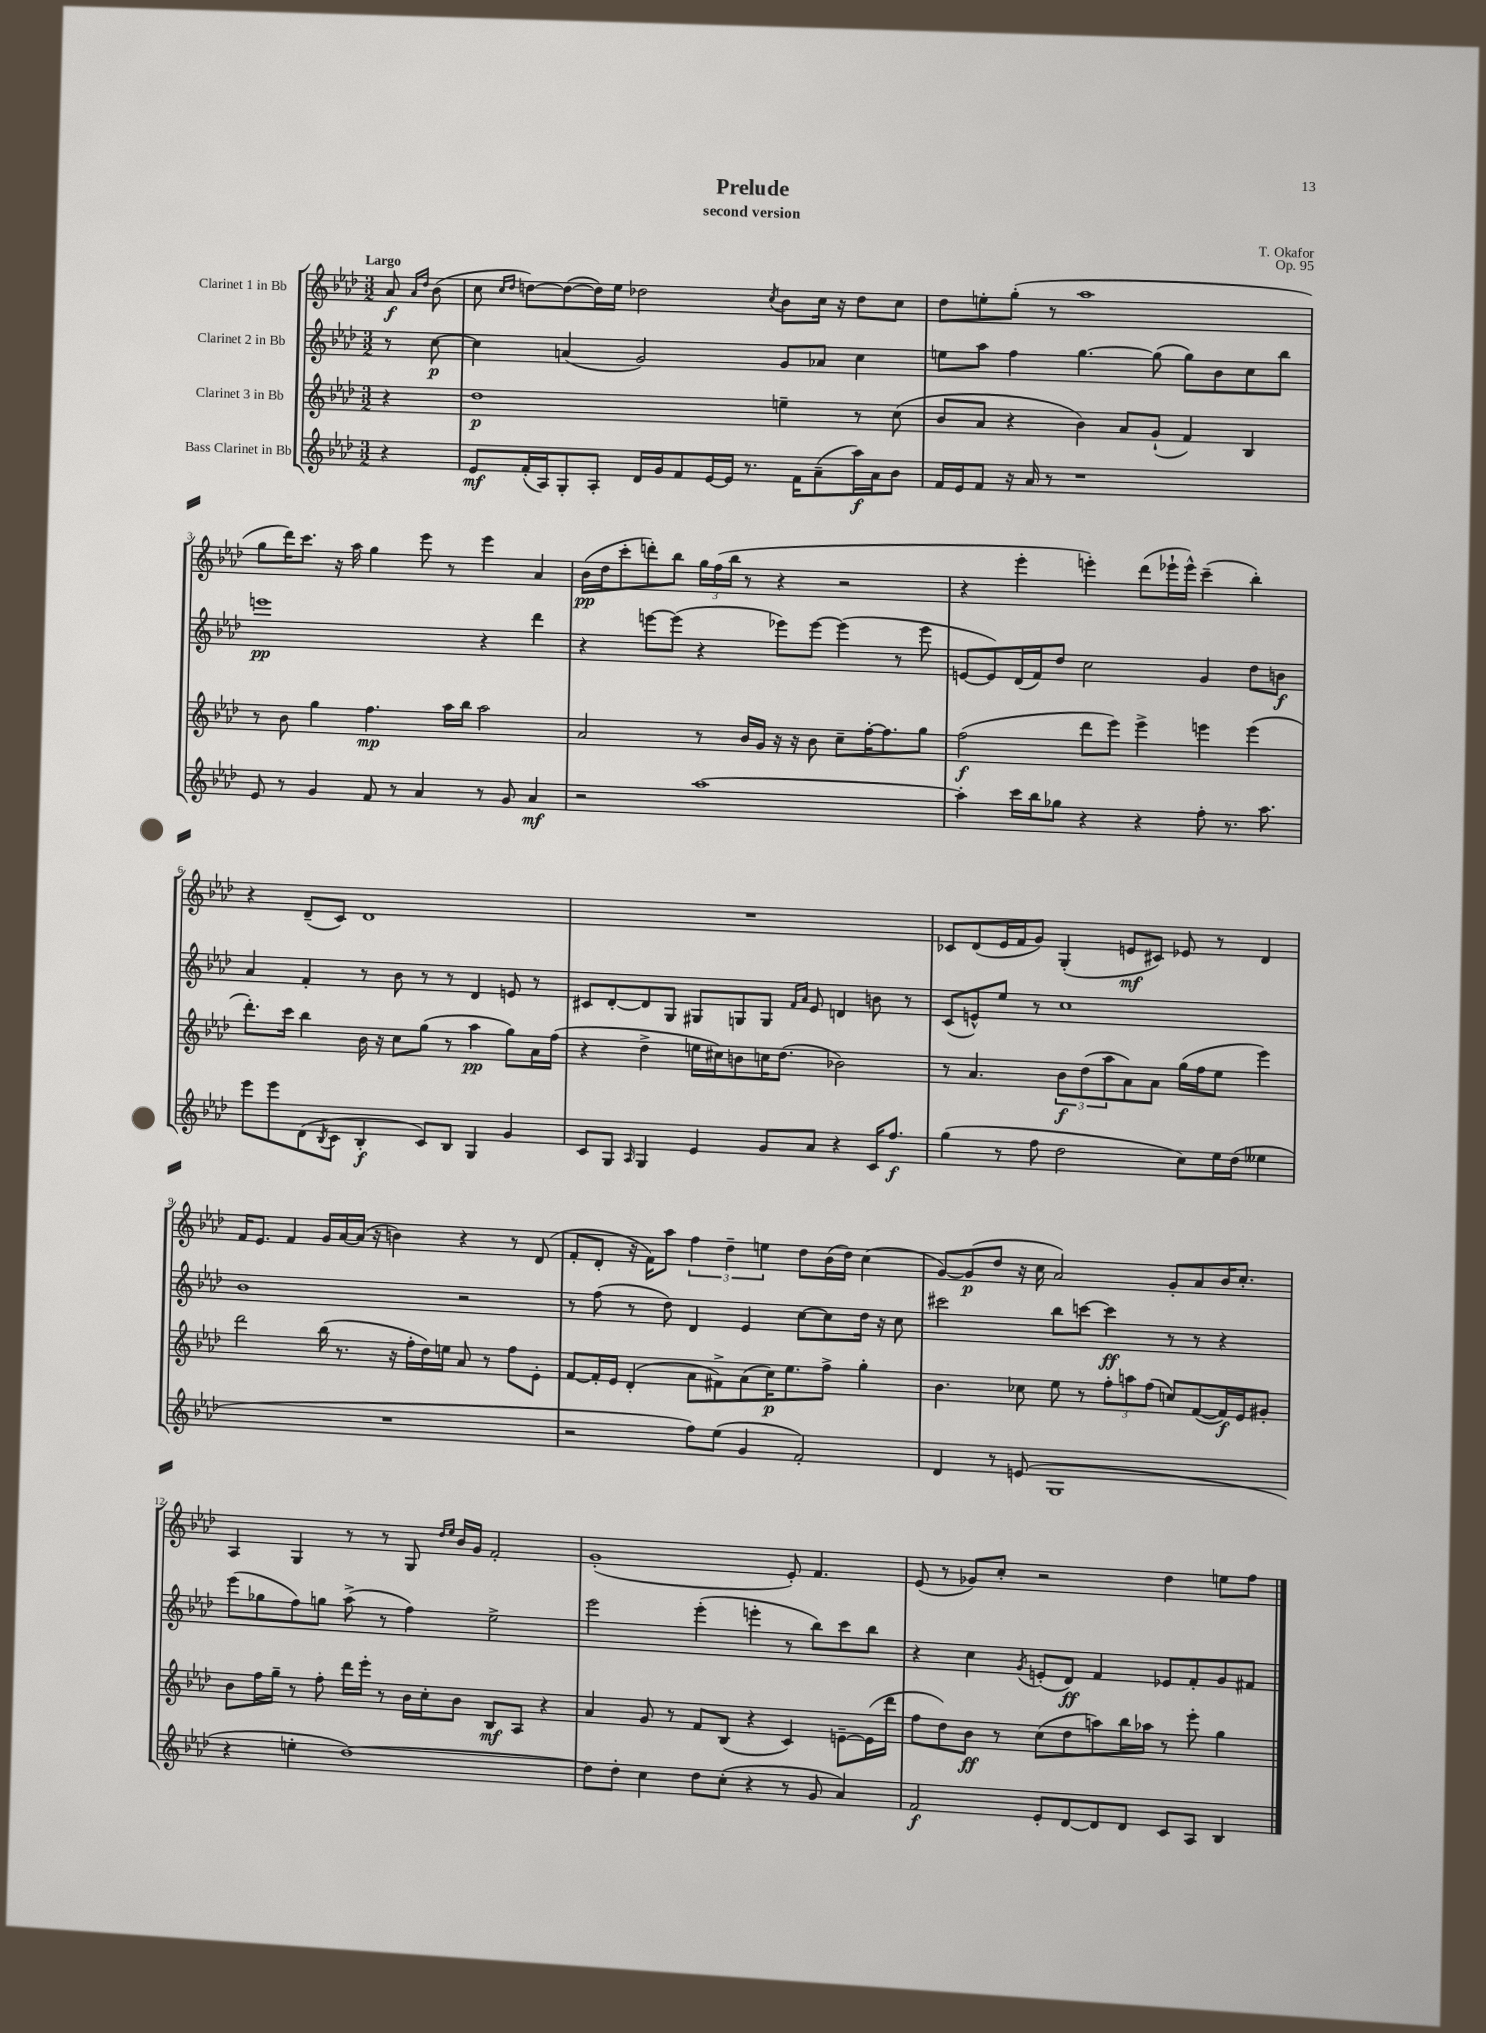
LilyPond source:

\header { title = "Prelude" composer = "T. Okafor" subtitle = "second version" opus = "Op. 95" }
<<
\new StaffGroup <<
\new Staff = "s0" \with { instrumentName = "Clarinet 1 in Bb" } {
    \clef treble \key aes \major \numericTimeSignature \time 3/2 \partial 4 \tempo "Largo"
    aes'8\f \grace { aes'16 des''16 } bes'8( |
    c''8 \grace { c''16 des''16 } d''8~) d''8~( d''16) ees''16 des''2 \acciaccatura { c''8 } bes'8 c''16 r16 des''8 c''8 |
    des''8 e''8-. g''8-.( r8 aes''1 |
    g''8 des'''16) c'''8. r16 aes''16 g''4 ees'''8 r8 ees'''4 aes'4 |
    bes'16\pp( des''16 c'''8-. d'''8-.) bes''8 \tuplet 3/2 { g''16 f''16( bes''16 } r8 r4 r2 |
    r4 ees'''4-. e'''4-.) des'''8( ees'''16-! ees'''16-^) c'''4--( bes''4-.) |
    r4 des'8--( c'8) des'1 |
    R1. |
    ces'8 des'8( ees'16 f'16 g'8) g4-.( e'8\mf cis'8) ees'8 r8 des'4 |
    f'16 ees'8. f'4 g'16 aes'16~ aes'16( r16 b'4) r4 r8 des'8( |
    f'8-. des'8-. r16 f'16) aes''8 \tuplet 3/2 { f''4 des''4-- e''4 } des''8 bes'16( des''16) c''4( |
    g'8~) g'8\p( des''8 r16 c''16 aes'2) g'8-. aes'8 bes'16 c''8.-. |
    aes4 g4 r8 r8 g8 \grace { des''16 ees''16 } bes'16 g'16 f'2-. |
    g'1-.( ees'8-.) f'4. |
    ees'8( r8 ges'8) c''8-. r2 des''4 e''8 f''8 \bar "|." |
}
\new Staff = "s1" \with { instrumentName = "Clarinet 2 in Bb" } {
    \clef treble \key aes \major \numericTimeSignature \time 3/2 \partial 4
    r8 c''8~\p |
    c''4 a'4( g'2) g'8 aes'8 c''4 |
    e''8 aes''8 f''4 g''4.~ g''8( g''8) bes'8 c''8 bes''8 |
    e'''1\pp r4 des'''4 |
    r4 e'''8~ e'''8( r4 ees'''8) ees'''8~ ees'''4( r8 ees'''8 |
    e'8~ e'8) des'16( f'16) des''8 c''2 g'4 des''8 b'8\f |
    aes'4 f'4-. r8 bes'8 r8 r8 des'4 e'8 r8 |
    cis'8 des'8~-. des'8 g8 gis8 g8 g8 \grace { f'16 aes'16 } ees'8 d'4 b'8 r8 |
    c'8( e'8-^) ees''8 r8 c''1 |
    bes'1 r2 |
    r8 f''8( r8 des''8) des'4 ees'4 c''8~ c''8 des''16 r16 c''8 |
    cis'''2 bes''8 c'''8~ c'''4\ff r8 r8 r4 |
    ees'''8( ges''8 f''8) g''8 aes''8->( r8 f''4) ees''2-> |
    ees'''2 ees'''4-.( e'''4-. r8 bes''8) c'''8 bes''8 |
    r4 c''4 \acciaccatura { g'8 } e'8-.( des'8\ff) f'4 ees'8 f'8-. g'8 fis'8 \bar "|." |
}
\new Staff = "s2" \with { instrumentName = "Clarinet 3 in Bb" } {
    \clef treble \key aes \major \numericTimeSignature \time 3/2 \partial 4
    r4 |
    des''1\p e''4-- r8 c''8( |
    bes'8 aes'8 r4 bes'4) aes'8 g'8-!( f'4) bes4 |
    r8 bes'8 g''4 f''4.\mp aes''16 bes''16 aes''2 |
    aes'2 r8 bes'16 g'16 r16 r16 bes'8 c''8-- f''16~-. f''8. g''8 |
    f''2\f( des'''8 ees'''8) ees'''4-> e'''4 e'''4( |
    des'''8.-.) c'''16 bes''4 bes'16 r16 c''8 g''8( r8 aes''4\pp g''8) aes'16 f''16( |
    r4 des''4-> e''16 cis''16) b'8 c''16 des''8.( bes'2) |
    r8 aes'4. \tuplet 3/2 { bes'8\f des''8( aes''8 } aes'8) aes'8 g''16( f''16 ees''8 ees'''4) |
    des'''2 bes''16( r8. r16 f''16-. des''16) e''16 aes'8 r8 f''8 ees'8-. |
    f'8~ f'16-. ees'16 des'4-.( aes'8 fis'8->) aes'8( c''16\p) ees''8. f''8-> g''4-. |
    bes'4. ces''8 ees''8 r8 \tuplet 3/2 { f''8-. a''8 f''8( } c''8) f'8~( f'16\f) ees'16 gis'8-. |
    bes'8 f''16 g''16-- r8 f''8-. des'''16 ees'''16-. r8 bes'16 c''16-. bes'8 bes8\mf aes8 r4 |
    aes'4 g'8 r8 f'8 bes8( r4 c'4) e'8~-- e'16( des'''16 |
    f''8 des''8) bes'8\ff r8 c''8( des''8 a''8) bes''16 aes''16 r8 ees'''8-. g''4 \bar "|." |
}
\new Staff = "s3" \with { instrumentName = "Bass Clarinet in Bb" } {
    \clef treble \key aes \major \numericTimeSignature \time 3/2 \partial 4
    r4 |
    ees'8\mf f'16-.( aes16) g8-. aes8-. des'16 g'16 f'8 ees'16~ ees'16 r8. f'16 aes'8--( aes''16\f) aes'16 bes'8 |
    f'16 ees'16 f'8 r16 aes'16 r8 r1 |
    ees'8 r8 g'4 f'8 r8 aes'4 r8 g'8 aes'4\mf |
    r2 aes''1~ |
    aes''4-. c'''16 bes''16 ges''8 r4 r4 f''8-. r8. aes''8. |
    ees'''8 ees'''8 des'8( \acciaccatura { bes8 } c'8 bes4-.\f c'8) bes8 g4 g'4 |
    c'8 g8 \grace { aes16 } g4 ees'4 g'8 aes'8 r4 c'16 f''8.\f |
    g''4( r8 f''8 des''2 c''8) ees''16 des''16( eeses''4 |
    R1. |
    r2 f''8) ees''8( g'4 f'2-.) |
    des'4 r8 e'8( g1 |
    r4 e''4-. des''1~) |
    des''8 des''8-. c''4 des''8 c''8-.( r4 r8 g'8 aes'4) |
    f'2\f ees'8-. des'8~ des'8 des'8 c'8 aes8 bes4 \bar "|." |
}
>>
>>
